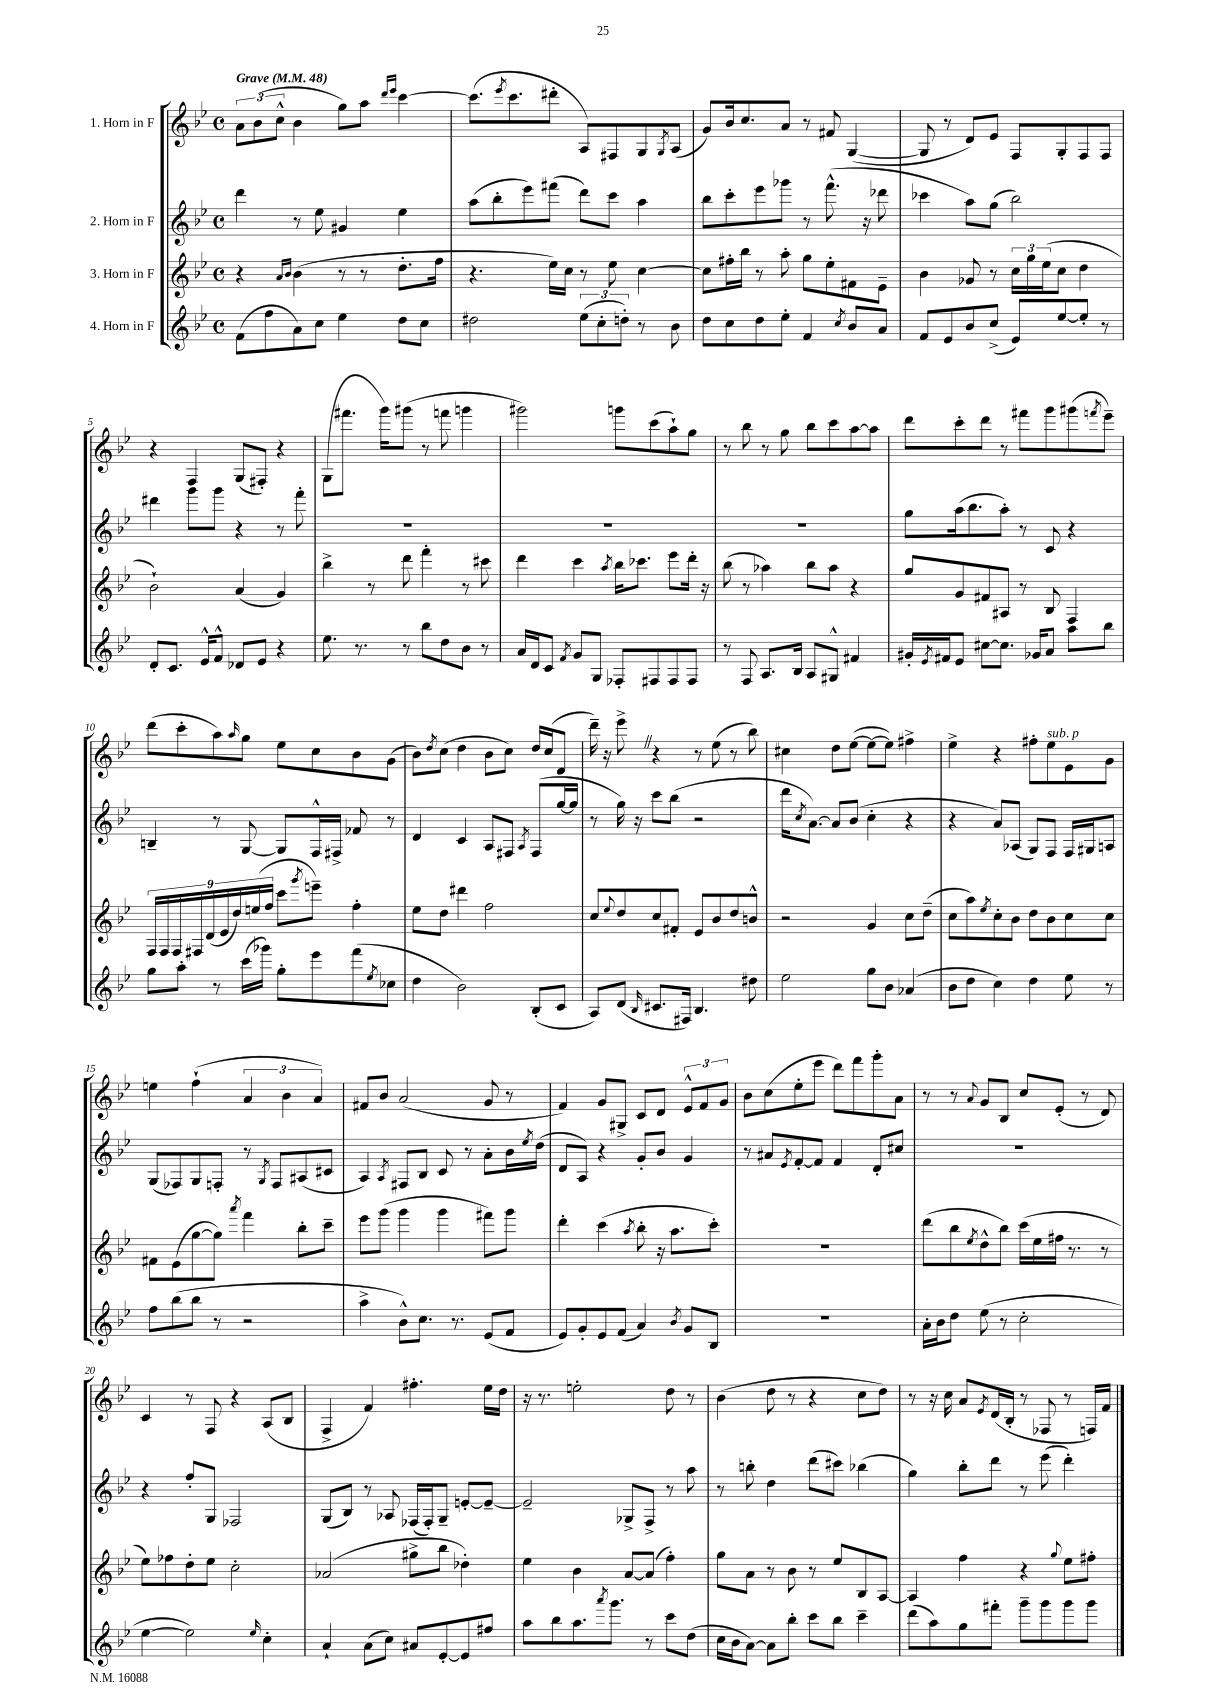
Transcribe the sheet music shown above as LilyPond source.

<<
\new StaffGroup <<
\new Staff = "s0" \with { instrumentName = "1. Horn in F" } {
    \clef treble \key bes \major \defaultTimeSignature \time 4/4 \tempo "Grave" 4 = 48
    \tuplet 3/2 { a'8 bes'8( c''8-^ } bes'4 g''8) a''8 \grace { d'''16 ees'''16 } c'''4~ |
    c'''8.( \acciaccatura { ees'''8 } c'''8. dis'''8-. a8) fis8 g8 \acciaccatura { g8 } a8( |
    g'8) bes'16 c''8. a'8 r8 fis'8 g4~( |
    g8 r8 d'8) ees'8 f8 g8-. f8 f8 |
    r4 f4 g8( fis8-.) r4 |
    g8( fis'''8. g'''16) gis'''8( r8 f'''8 g'''4 |
    gis'''2) g'''8 c'''8( a''8-!) g''8 |
    r8 bes''8 r8 g''8 bes''8 c'''8 a''8~ a''8 |
    d'''8 c'''8-. d'''8 r8 fis'''8 g'''8 gis'''8( \acciaccatura { f'''8 } ees'''8--) |
    d'''8( c'''8-. a''8) \grace { a''16 } g''8 ees''8 c''8 bes'8 g'8( |
    bes'8) \acciaccatura { d''8 } c''8( d''4 bes'8 c''8) d''16 c''16( d'8 |
    d'''16--) r16 ees'''8-> \once \override BreathingSign.text = \markup { \musicglyph "scripts.caesura.straight" } \breathe r4 r8 ees''8( r8 bes''8) |
    cis''4 d''8 ees''8~( ees''8~ ees''8) fis''4-> |
    ees''4-> r4 fis''8-. ees''8^\markup { \italic "sub. p" } ees'8 g'8 |
    e''4 f''4-!( \tuplet 3/2 { a'4 bes'4 a'4) } |
    fis'8 bes'8 a'2( g'8 r8 |
    f'4) g'8 gis8-> c'8 d'8 \tuplet 3/2 { ees'8-^ f'8 g'8 } |
    bes'8 c''8( ees''8-. ees'''8 d'''8) f'''8 g'''8-. a'8 |
    r8 r8 \appoggiatura { a'8 } g'8 bes8 c''8 ees'8-.( r8 d'8) |
    c'4 r8 f8 r4 a8( bes8 |
    f4-> f'4) fis''4.-. ees''16 d''16 |
    r16 r8. e''2-. d''8 r8 |
    bes'4( d''8 r8 r4 c''8 d''8) |
    r8 r16 c''16 a'8 \acciaccatura { ees'8 } d'16( bes16-. r8 fes8 r8 f16) f'16 \bar "|." |
}
\new Staff = "s1" \with { instrumentName = "2. Horn in F" } {
    \clef treble \key bes \major \defaultTimeSignature \time 4/4
    d'''4 r8 ees''8 gis'4 ees''4 |
    a''8( bes''8-. ees'''8) fis'''8( d'''8) c'''8 a''4 |
    bes''8 c'''8-. ees'''8 ges'''8 r8 f'''8.-^( r16 des'''8 |
    ces'''4 a''8) g''8( bes''2) |
    dis'''4 g'''8 g'''8 r4 r8 f'''8-. |
    R1 |
    R1 |
    R1 |
    g''8 a''16( bes''8. a''8-.) r8 c'8 r4 |
    b4-- r8 g8~ g8 f16-^ fis16-> fes'8 r8 |
    d'4 c'4 a8 fis8 \acciaccatura { a8 } fis8( g''16~ g''16 |
    r8 g''16) r16 c'''8 bes''8( r2 |
    d'''16 \acciaccatura { c''8 } a'8.~) a'8 bes'8( c''4-. r4 |
    r4 a'8) aes8( g8) f8 f16 gis16 a8 |
    g8( fes8) g8 f8-. r8 \acciaccatura { g8 } f8 ais8( cis'8 |
    a4) \acciaccatura { a8 } fis8 bes8 c'8 r8 a'8-. bes'16 \acciaccatura { ees''8 } d''16( |
    d'8 a8) r4 g'8-. bes'8 g'4 |
    r8 ais'8 \acciaccatura { ees'8 } f'8~-. f'8 f'4 d'8-. cis''8 |
    R1 |
    r4 f''8-. g8 fes2 |
    g8( bes8) r8 aes8 fes16( fes16-.) g8-- e'8~-. e'8~-- |
    e'2-- ges8-> f8-> r8 a''8 |
    r8 b''8-. d''4 d'''8( cis'''8) bes''4( |
    g''4) bes''8-. d'''8 r8 ees'''8( d'''4-.) \bar "|." |
}
\new Staff = "s2" \with { instrumentName = "3. Horn in F" } {
    \clef treble \key bes \major \defaultTimeSignature \time 4/4
    r4 \grace { a'16 bes'16 } bes'4( r8 r8 d''8.-. f''16 |
    r4. ees''16) c''16 r8 ees''8 c''4~ |
    c''8 fis''16-. bes''16 r8 a''8-. g''8 ees''8-. fis'8 ees'8-- |
    bes'4 ges'8 r8 \tuplet 3/2 { c''16 g''16 ees''16( } c''8 d''4 |
    bes'2-!) a'4( g'4) |
    bes''4-> r8 d'''8 f'''4-. r8 cis'''8 |
    d'''4 c'''4 \acciaccatura { a''8 } bes''16 ces'''8. ees'''8 d'''16-. r16 |
    bes''8( r8 aes''4) bes''8 aes''8 r4 |
    g''8 g'8 fis'8 ais8 r8 bes8 f4 |
    \tuplet 9/8 { f16 f16 f16 fis16 d'16( ees'16 d''16) e''16( f''16 } c'''8 \acciaccatura { g'''8 } e'''8--) f''4-. |
    ees''8 d''8 dis'''4 f''2 |
    c''8 \appoggiatura { ees''8 } d''8 c''8 fis'8-. ees'8 bes'8 d''8 b'8-^ |
    r2 g'4 c''8 d''8--( |
    c''8 a''8) \acciaccatura { ees''8 } c''8-. bes'8 d''8 bes'8 c''8 c''8 |
    fis'8 ees'8( g''8~ g''8) \acciaccatura { a'''8 } f'''4 bes''8-. c'''8-- |
    ees'''8 g'''8( g'''4 g'''4 fis'''8) g'''8 |
    d'''4-. c'''4( \acciaccatura { a''8 } bes''8-. r16 a''8. c'''8-.) |
    R1 |
    d'''8( bes''8 \acciaccatura { ees''8 } d''8-^ bes''8) c'''16( ees''16 fis''16 r8. r8 |
    ees''8) fes''8 d''8-. ees''8 c''2-. |
    aes'2( gis''8-> bes''8 des''4-.) |
    ees''4 bes'4 a'8~ a'8( f''4-.) |
    g''8 a'8 r8 bes'8 r8 ees''8 bes8 a8~ |
    a4 f''4 r4 \appoggiatura { g''8 } ees''8 fis''8-. \bar "|." |
}
\new Staff = "s3" \with { instrumentName = "4. Horn in F" } {
    \clef treble \key bes \major \defaultTimeSignature \time 4/4
    f'8( f''8 a'8) c''8 ees''4 d''8 c''8 |
    dis''2 \tuplet 3/2 { ees''8( c''8-. d''8-.) } r8 bes'8 |
    d''8 c''8 d''8 ees''8-. f'4 \acciaccatura { c''8 } bes'8 a'8 |
    f'8 ees'8 bes'8 c''8->( ees'8) ees''8~ ees''8-. r8 |
    d'8-. c'8. ees'16-^ f'8-^ des'8 ees'8 r4 |
    ees''8. r8. r8 bes''8 d''8 bes'8 r8 |
    a'16 d'16 c'8 \acciaccatura { f'8 } g'8 g8 fes8-. fis8 fis8 fis8 |
    r8 f8 a8. bes16 a8 gis8-^ fis'4 |
    gis'16-. \acciaccatura { ees'8 } fis'16 ees'8 cis''8~ cis''8. ges'16 a'8 a''8 bes''8 |
    g''8 a''8-. r8 c'''16( ges'''16) g''8-. ees'''8 f'''8( \acciaccatura { ees''8 } ces''8 |
    d''4 bes'2) bes8-.( c'8 |
    a8) d'8( \grace { bes16 } cis'8. fis16) bes4. dis''8 |
    ees''2 g''8 bes'8 aes'4( |
    bes'8 d''8 c''4) d''4 ees''8 r8 |
    f''8 bes''8( bes''8 r8 r2 |
    a''4-> bes'8-^) c''8. r8. ees'8( f'8 |
    ees'8) g'8-. ees'8 f'8( a'4) \acciaccatura { bes'8 } g'8 bes8 |
    R1 |
    a'16-. bes'16 d''8 ees''8( r8 c''2-. |
    ees''4~ ees''2) \grace { ees''16 } c''4-. |
    a'4-! a'8( c''8) ais'8 ees'8~-. ees'8 fis''8 |
    a''8 bes''8 a''8. \acciaccatura { a'''8 } g'''8. r8 c'''8 d''8( |
    c''16 bes'16 a'8~) a'8 bes''8-. c'''8 bes''8 c'''4-- |
    d'''8( a''8) g''8 fis'''8-. g'''8-- g'''8 g'''8 g'''8 \bar "|." |
}
>>
>>
